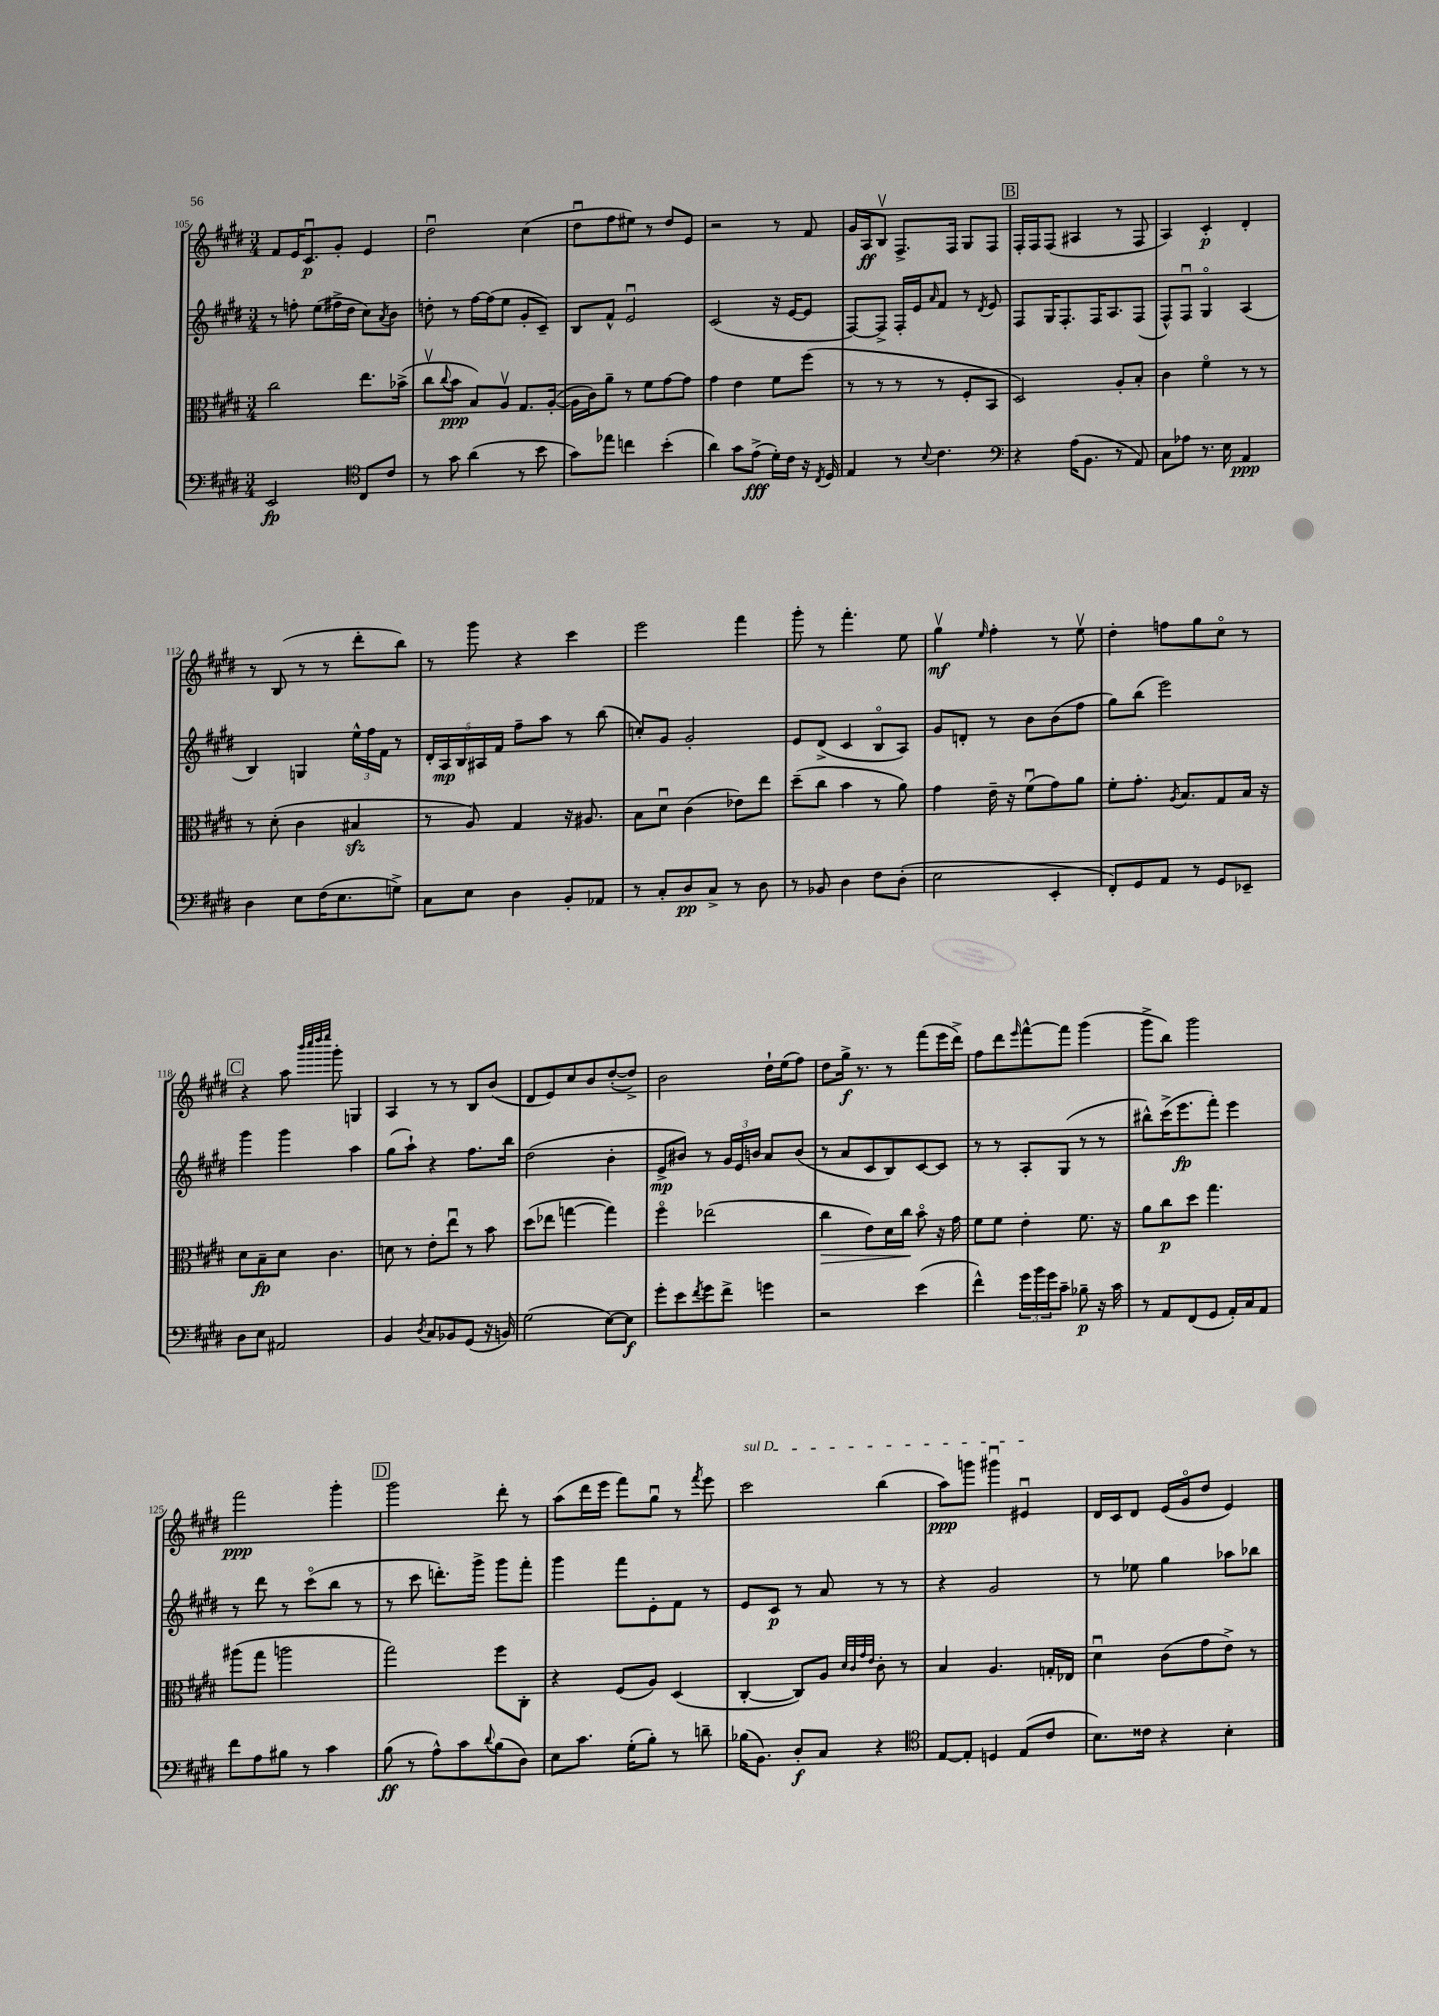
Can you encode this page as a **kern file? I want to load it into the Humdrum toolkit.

**kern	**dynam	**kern	**dynam	**kern	**dynam	**kern	**dynam
*part4	*part4	*part3	*part3	*part2	*part2	*part1	*part1
*staff4	*staff4	*staff3	*staff3	*staff2	*staff2	*staff1	*staff1
*clefF4	*	*clefC3	*	*clefG2	*	*clefG2	*
*k[f#c#g#d#]	*	*k[f#c#g#d#]	*	*k[f#c#g#d#]	*	*k[f#c#g#d#]	*
*M3/4	*	*M3/4	*	*M3/4	*	*M3/4	*
=105	=105	=105	=105	=105	=105	=105	=105
2EE/	fp	2cc#\	.	8r	.	8f#/L	.
.	.	.	.	8ffn'\	.	16e/K	.
.	.	.	.	.	.	8.c#u/	p
.	.	.	.	(8ee\L	.	.	.
.	.	.	.	16ff#X^\L	.	8g#'/J	.
.	.	.	.	16dd#\JJ	.	.	.
*clefC4	*	*	*	*	*	*	*
8C#/L	.	8.ee\L	.	8cc#\L)	.	4e/	.
.	.	.	.	8qa/	.	.	.
8c#/J	.	.	.	8b\J	.	.	.
.	.	(16b-X^\Jk	.	.	.	.	.
=106	=106	=106	=106	=106	=106	=106	=106
8r	.	8cc#v\L	.	8ddn'\	.	2dd#u\	.
.	.	8qqcc#/	.	.	.	.	.
8g#\	.	8b\J	ppp	8r	.	.	.
(4a\	.	8B/L)	.	[16ff#\LL	.	.	.
.	.	.	.	(16ff#\J]	.	.	.
.	.	8Av/J	.	8ee\J	.	.	.
8r	.	8.G#/L	.	8g#'/L	.	(4cc#\	.
8b\	.	.	.	8c#~/J)	.	.	.
.	.	([16A'/Jk	.	.	.	.	.
=107	=107	=107	=107	=107	=107	=107	=107
8g#\L)	.	16A\LL]	.	8B/L	.	8dd#u\L	.
.	.	16c#\J)	.	.	.	.	.
8ee-X\J	.	8a~\J	.	8f#^^/J	.	8ff#\	.
4ccn\	.	8r	.	2eu/	.	8ee#X\J)	.
.	.	8f#\L	.	.	.	8r	.
(4b'\	.	[8g#\	.	.	.	8dd#/L	.
.	.	8g#\J]	.	.	.	8e/J	.
=108	=108	=108	=108	=108	=108	=108	=108
4a\)	.	4g#\	.	(2c#/	.	2r	.
8g#\L	.	4e\	.	.	.	.	.
(8e^\J	fff	.	.	.	.	.	.
16d#'\LL)	.	8f#\L	.	16r	.	8r	.
16c#\JJ	.	.	.	[16e/KL	.	.	.
16r	.	(8ff#\J	.	8e/J]	.	8f#/	.
8qC#/	.	.	.	.	.	.	.
16D#/	.	.	.	.	.	.	.
=109	=109	=109	=109	=109	=109	=109	=109
4E/	.	8r	.	[8F#/L)	.	16g#/LL	.
.	.	.	.	.	.	16A/J	ff
.	.	8r	.	8F#^/J]	.	8Bv/J	.
8r	.	8r	.	16F#'/LL	.	8.F#^/L	.
.	.	.	.	16e/J	.	.	.
8qqB/	.	.	.	16qqa/	.	.	.
4.c#\	.	8r	.	8f#/J	.	.	.
.	.	.	.	.	.	16F#/Jk	.
.	.	8F#'/L	.	8r	.	8G#/L	.
.	.	.	.	8qd#/	.	.	.
.	.	8BB/J	.	8e/	.	8F#/J	.
!!LO:REH:place=s1:t=B
=110	=110	=110	=110	=110	=110	=110	=110
*clefF4	*	*	*	*	*	*	*
4r	.	2D#/)	.	8F#/L	.	16F#'/LL	.
.	.	.	.	.	.	16F#/J	.
.	.	.	.	16G#/K	.	(8F#/J	.
.	.	.	.	8.F#'/	.	.	.
(16A\KL	.	.	.	.	.	4A#X/	.
8.BB\J	.	.	.	.	.	.	.
.	.	.	.	16F#/K	.	.	.
.	.	.	.	8.A/	.	.	.
8r	.	8A'/L	.	.	.	8r	.
8AA/)	.	8B'/J	.	(8F#/J	.	8F#/	.
=111	=111	=111	=111	=111	=111	=111	=111
8C#\L	.	4c#\	.	8F#^^/L)	.	4A/)	.
8A-X\J	.	.	.	8F#u/J	.	.	.
8.r	.	4f#\	.	4G#/	.	4c#'/	p
16E\	.	.	.	.	.	.	.
4AA/	ppp	8r	.	(4A/	.	4d#'/	.
.	.	8r	.	.	.	.	.
!!LO:LB:g=z
=112	=112	=112	=112	=112	=112	=112	=112
4D#\	.	8r	.	4B/)	.	8r	.
.	.	(8d#'\	.	.	.	(8B/	.
8E\L	.	4c#\	.	4Gn/	.	8r	.
(16F#\K	.	.	.	.	.	8r	.
8.E\	.	.	.	.	.	.	.
.	.	4B#Xzz/	.	24ee^^\LL	.	8ddd#'\L	.
.	.	.	.	24ff#\	.	.	.
.	.	.	.	24f#\JJ	.	.	.
8Gn^\J)	.	.	.	8r	.	8bb\J)	.
=113	=113	=113	=113	=113	=113	=113	=113
8C#\L	.	8r	.	20d#'/LL	.	8r	.
.	.	.	.	20A/	mp	.	.
.	.	.	.	20B/	.	.	.
8E\J	.	8A/)	.	.	.	8ggg#\	.
.	.	.	.	20A#X/	.	.	.
.	.	.	.	20f#/JJ	.	.	.
4D#\	.	4G#/	.	8ff#~\L	.	4r	.
.	.	.	.	8aa\J	.	.	.
8BB'/L	.	16r	.	8r	.	4ccc#\	.
.	.	8.A#X/	.	.	.	.	.
8AA-X/J	.	.	.	(8bb\	.	.	.
=114	=114	=114	=114	=114	=114	=114	=114
8r	.	8B\L	.	8ccn'/L)	.	2eee\	.
8C#'/L	.	8d#u\J	.	8g#/J	.	.	.
8D#/	pp	(4c#\	.	2g#'/	.	.	.
8C#^/J	.	.	.	.	.	.	.
8r	.	8e-X\L)	.	.	.	4fff#\	.
8D#\	.	8ee\J	.	.	.	.	.
=115	=115	=115	=115	=115	=115	=115	=115
8r	.	(8dd#~\L	.	8e/L	.	8ggg#'\	.
8BB-X/	.	8cc#\J	.	(8d#^/J	.	8r	.
4D#\	.	4b\	.	4c#/	.	4.fff#'\	.
8F#\L	.	8r	.	8B/L	.	.	.
(8D#'\J	.	8a\)	.	8A/J)	.	8ee\	.
=116	=116	=116	=116	=116	=116	=116	=116
2E\	.	4g#\	.	8g#/L	.	4gg#v\	mf
.	.	.	.	8dn'/J	.	.	.
.	.	.	.	.	.	16qqee/	.
.	.	16e~\	.	8r	.	4ff#'\	.
.	.	16r	.	.	.	.	.
.	.	(8f#u\L	.	8b\L	.	.	.
4EE'/	.	8g#\)	.	(8b\	.	8r	.
.	.	8a\J	.	8ff#\J	.	8eev\	.
=117	=117	=117	=117	=117	=117	=117	=117
8FF#'/L)	.	8f#'\L	.	8gg#\L)	.	4dd#'\	.
8GG#/	.	8.g#'\J	.	(8bb\J	.	.	.
8AA/J	.	.	.	2eee\)	.	8ffn\L	.
.	.	8qA/	.	.	.	.	.
.	.	8.B/L	.	.	.	.	.
8r	.	.	.	.	.	8gg#\	.
8GG#/L	.	8G#/	.	.	.	8cc#\J	.
8EE-X~/J	.	16B/Jk	.	.	.	8r	.
.	.	16r	.	.	.	.	.
!!LO:LB:g=z
!!LO:REH:place=s1:t=C
=118	=118	=118	=118	=118	=118	=118	=118
8D#\L	.	8d#\L	.	4ggg#\	.	4r	.
8E\J	.	8B~\	fp	.	.	.	.
2AA#X/	.	8d#\J	.	4ggg#\	.	8aa\	.
.	.	.	.	.	.	32qqbbb/LLL	.
.	.	.	.	.	.	32qqcccc#/	.
.	.	.	.	.	.	32qqdddd#/	.
.	.	.	.	.	.	32qqeeee/JJJ	.
.	.	4.c#\	.	.	.	8ggg#'\	.
.	.	.	.	4aa\	.	4Gn/	.
=119	=119	=119	=119	=119	=119	=119	=119
4BB/	.	8dn\	.	(8gg#\L	.	4A/	.
.	.	8r	.	8aa`\J)	.	.	.
8qD#/	.	.	.	.	.	.	.
8C#/L	.	8e'\L	.	4r	.	8r	.
8BB-X/	.	8eeu\J	.	.	.	8r	.
(8GG#/J	.	8r	.	8.ff#\L	.	8B/L	.
16r	.	8b\	.	.	.	(8b/J	.
16BBn/)	.	.	.	16bb\Jk	.	.	.
=120	=120	=120	=120	=120	=120	=120	=120
(2G#\	.	(8dd#\L	.	(2dd#\	.	8d#/L	.
.	.	8ee-X\J	.	.	.	8e/)	.
.	.	[4ggn\	.	.	.	8cc#/	.
.	.	.	.	.	.	8b/	.
[8E\L)	.	4gg\])	.	4b'\	.	([8dd#'/	.
8E\J]	f	.	.	.	.	8dd#^/J])	.
=121	=121	=121	=121	=121	=121	=121	=121
8g#'\L	.	4ff#\	.	8e^/L	mp	2b\	.
8e\	.	.	.	8b#X/J)	.	.	.
8qf#/	.	.	.	.	.	.	.
8g#\	.	(2ee-X\	.	8r	.	.	.
8f#^\J	.	.	.	24g#/LL	.	.	.
.	.	.	.	24e/	.	.	.
.	.	.	.	24bn/JJ	.	.	.
4gn\	.	.	.	8a/L	.	16dd#`\LL	.
.	.	.	.	.	.	(16ee\J	.
.	.	.	.	(8b/J	.	8ff#\J)	.
=122	=122	=122	=122	=122	=122	=122	=122
!	!	!	!LO:HP:b	!	!	!	!
2r	.	4cc#\	>	8r	.	8dd#\L	.
.	.	.	.	8a/L	.	16gg#^\Jk	f
.	.	.	.	.	.	8.r	.
.	.	8e\L)	.	8c#/	.	.	.
.	.	16d#\L	.	8B/)	.	8r	.
.	.	16cc#\JJ	.	.	.	.	.
(4e\	.	8b\	]	[8c#/	.	(8fff#\L	.
.	.	16r	.	8c#/J]	.	16eee\L	.
.	.	16g#\	.	.	.	16ddd#^\JJ)	.
=123	=123	=123	=123	=123	=123	=123	=123
4f#^^\)	.	8f#\L	.	8r	.	8ff#\L	.
.	.	8f#\J	.	8r	.	8ddd#\	.
.	.	.	.	.	.	16qqeee/	.
24g#\LL	.	4e'\	.	8A'/L	.	[8fff#^^\	.
24b\	.	.	.	.	.	.	.
24g#\J	.	.	.	.	.	.	.
8c#~\J	.	.	.	(8G#/J	.	8fff#\J]	.
8B-X~\	p	8.f#\	.	8r	.	(4ggg#\	.
16r	.	.	.	8r	.	.	.
16c#\	.	16r	.	.	.	.	.
=124	=124	=124	=124	=124	=124	=124	=124
8r	.	8a\L	.	8bb#X^^\L)	.	8ggg#^\L	.
8AA/L	.	8cc#\	p	(16ccc#^\K	.	8bb\J)	.
.	.	.	.	8.eee\	fp	.	.
(8FF#/	.	8dd#\J	.	.	.	2ggg#\	.
8GG#/J	.	4.gg#\	.	8fff#'\J)	.	.	.
16AA'/LL)	.	.	.	4eee\	.	.	.
16C#/J	.	.	.	.	.	.	.
8AA/J	.	.	.	.	.	.	.
!!LO:LB:g=z
=125	=125	=125	=125	=125	=125	=125	=125
8f#\L	.	(8aa#X\L	.	8r	.	2fff#\	ppp
8A\	.	8gg#\J	.	8ddd#\	.	.	.
8B#X\J	.	2aan\	.	8r	.	.	.
8r	.	.	.	(8ccc#\L	.	.	.
4c#\	.	.	.	8bb\J	.	4ggg#'\	.
.	.	.	.	8r	.	.	.
!!LO:REH:place=s1:t=D
=126	=126	=126	=126	=126	=126	=126	=126
(8B\	ff	2gg#\)	.	8r	.	2ggg#\	.
8r	.	.	.	8ccc#\	.	.	.
8A^^\L)	.	.	.	8.dddn'\L)	.	.	.
8c#\	.	.	.	.	.	.	.
.	.	.	.	16ggg#^\Jk	.	.	.
8qqd#/	.	.	.	.	.	.	.
(8B\	.	8ff#\L	.	8ggg#\L	.	8ddd#'\	.
8D#\J)	.	8C#'\J	.	8fff#'\J	.	8r	.
=127	=127	=127	=127	=127	=127	=127	=127
8E\L	.	4r	.	4ggg#\	.	(8aa\L	.
8.c#\J	.	.	.	.	.	16ddd#\L	.
.	.	.	.	.	.	16eee\JJ	.
.	.	(8F#/L	.	8fff#\L	.	8fff#\L)	.
(16G#'\KL	.	.	.	.	.	.	.
8B'\J)	.	8A/J)	.	8e'\	.	8gg#u\J	.
8r	.	(4D#/	.	8f#\J	.	8r	.
.	.	.	.	.	.	8qfff#/	.
8dn~\	.	.	.	8r	.	8eee\	.
=128	=128	=128	=128	=128	=128	=128	=128
!	!	!	!	!	!	!LO:TX:a:i:t=sul D	!
(16B-X\KL	.	[4C#'/	.	8e/L	.	2ccc#\	.
8.BB\J)	.	.	.	.	.	.	.
.	.	.	.	8c#/J	p	.	.
8D#'/L	f	8C#/L])	.	8r	.	.	.
8C#/J	.	8A/J	.	8a/	.	.	.
.	.	32qqd#/LLL	.	.	.	.	.
.	.	32qqc#/	.	.	.	.	.
.	.	32qqg#/	.	.	.	.	.
.	.	32qqe/JJJ	.	.	.	.	.
4r	.	8c#'\	.	8r	.	(4bb\	.
.	.	8r	.	8r	.	.	.
=129	=129	=129	=129	=129	=129	=129	=129
*clefC4	*	*	*	*	*	*	*
[8E/L	.	4B/	.	4r	.	8aa\L)	ppp
8E'/J]	.	.	.	.	.	8gggn\J	.
4Dn/	.	4.A/	.	2g#/	.	4ggg#Xu\	.
(8E/L	.	.	.	.	.	4e#Xu/	.
8c#/J	.	16Gn'/LL	.	.	.	.	.
.	.	16E-X/JJ	.	.	.	.	.
=130	=130	=130	=130	=130	=130	=130	=130
8.B\L)	.	4d#u\	.	8r	.	16d#/LL	.
.	.	.	.	.	.	16c#/J	.
.	.	.	.	8ee-X\	.	8d#/J	.
16c##X\Jk	.	.	.	.	.	.	.
4r	.	(8c#\L	.	4gg#\	.	(16e/LL	.
.	.	.	.	.	.	16g#/J	.
.	.	8g#\	.	.	.	8dd#/J	.
4B'\	.	8e^\J)	.	8aa-X\L	.	4e/)	.
.	.	8r	.	8bb-X\J	.	.	.
==	==	==	==	==	==	==	==
*-	*-	*-	*-	*-	*-	*-	*-
